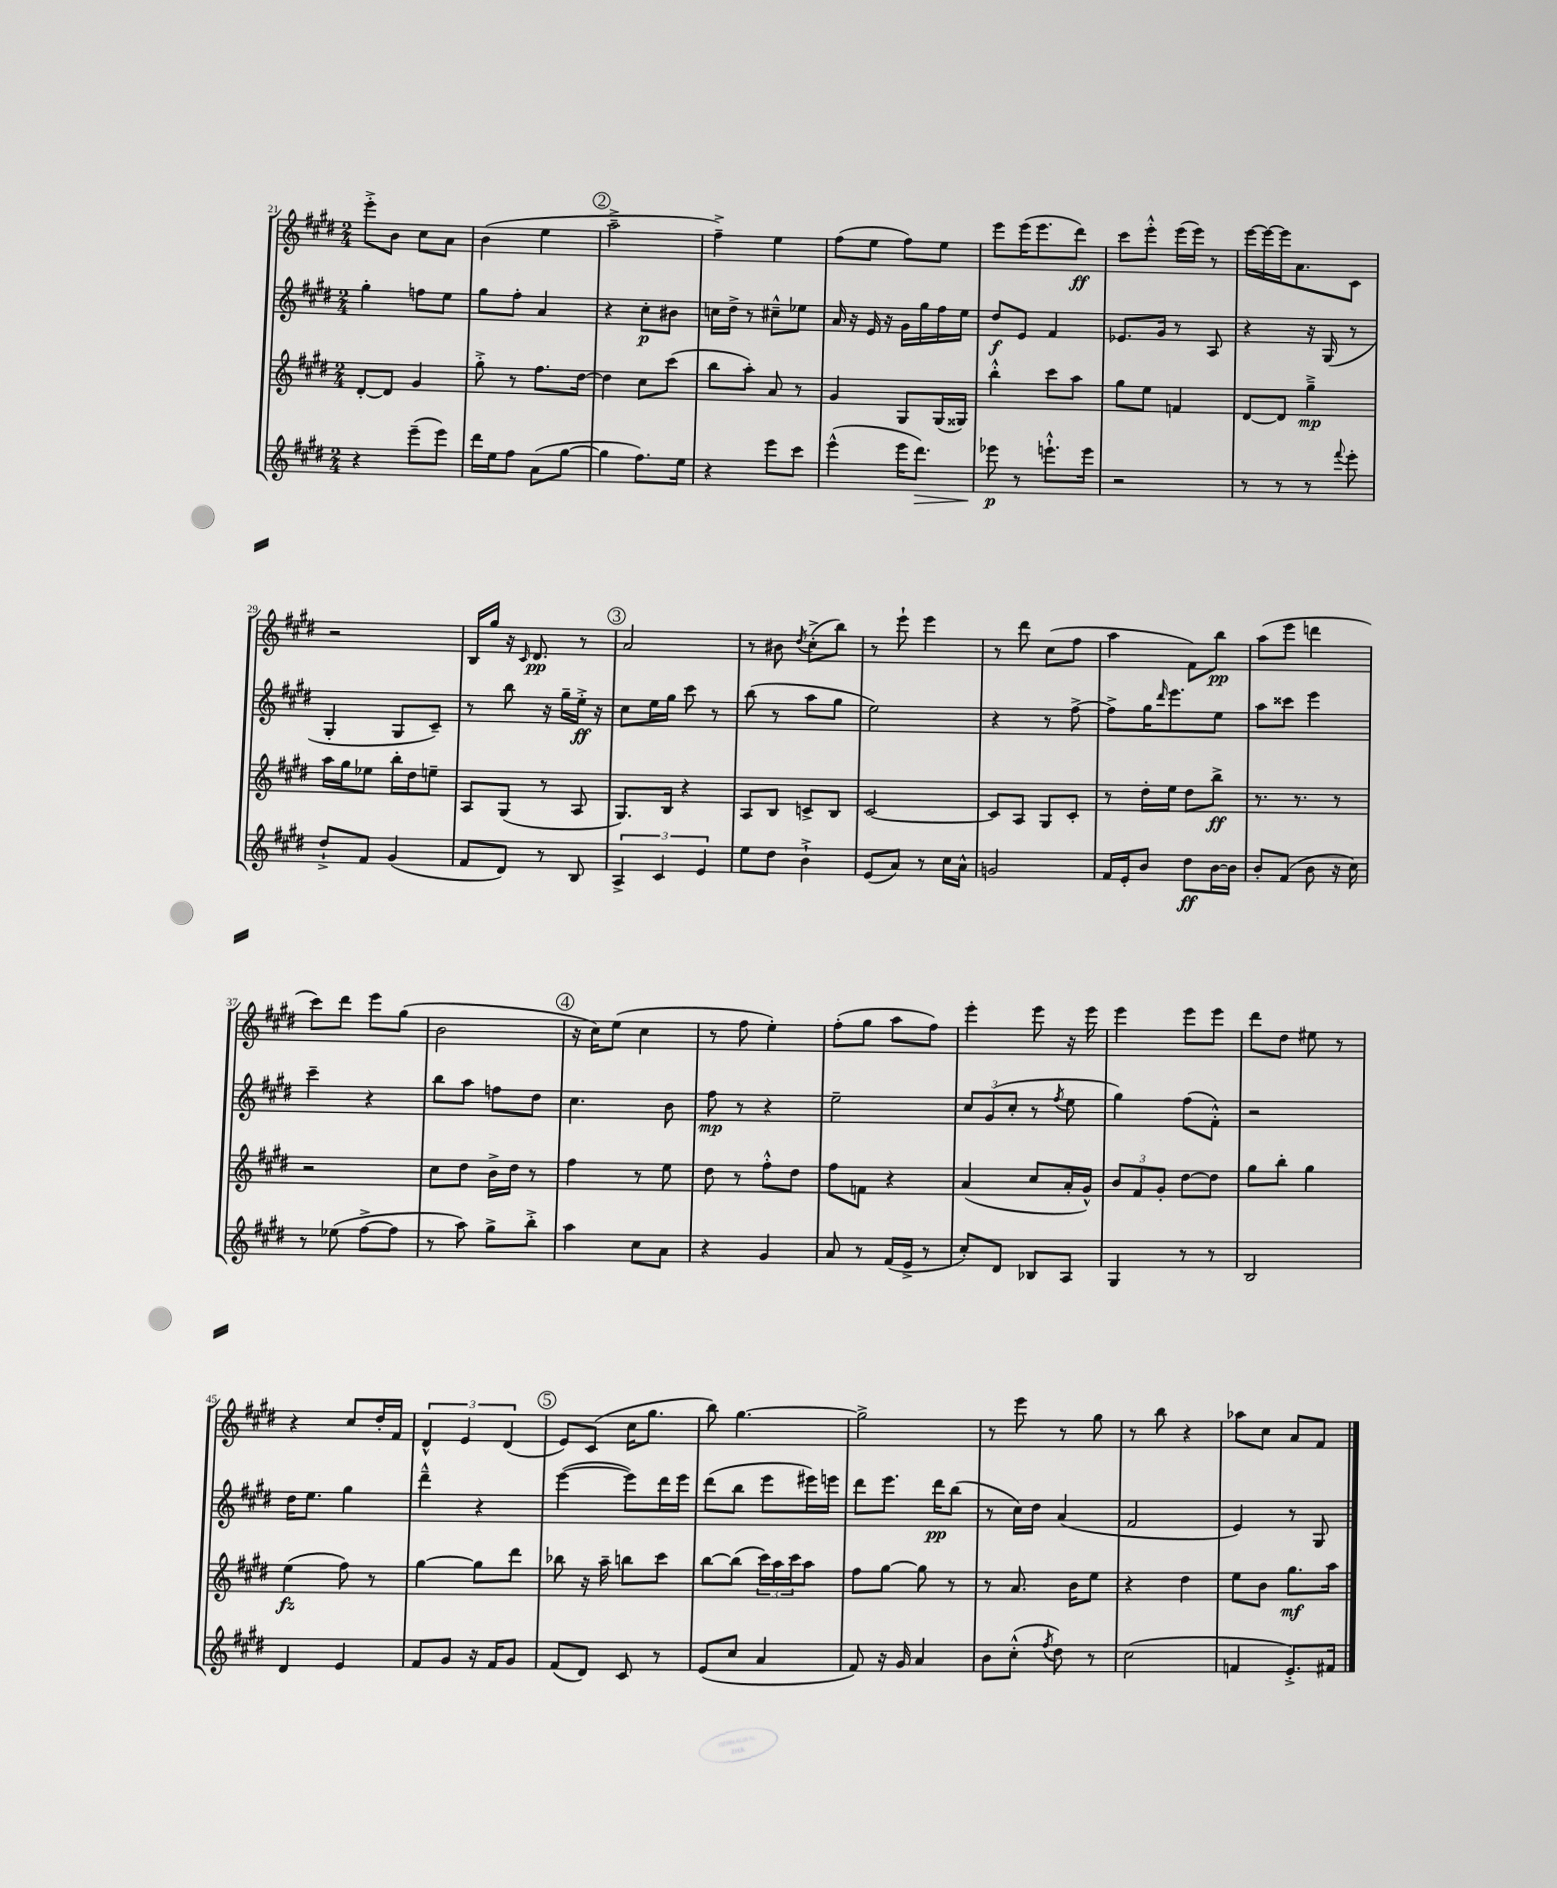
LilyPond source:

<<
\new StaffGroup <<
\new Staff = "s0" {
    \clef treble \key e \major \numericTimeSignature \time 2/4
    e'''8-.-> b'8 cis''8 a'8 |
    b'4( e''4 |
    \mark \markup { \circle "2" } a''2---> |
    fis''4--->) e''4 |
    fis''8( e''8 fis''8) e''8 |
    e'''8 e'''16( e'''8. dis'''8\ff) |
    cis'''8 e'''8-.-^ e'''16( e'''16) r8 |
    e'''16~ e'''16~ e'''16 a'8. cis'8 |
    r2 |
    b16 gis''16 r16 \grace { cis'16 } dis'8.\pp r8 |
    \mark \markup { \circle "3" } a'2 |
    r8 bis'8 \acciaccatura { dis''8 } cis''8-.->( b''8) |
    r8 e'''8-! e'''4 |
    r8 dis'''8 cis''8( fis''8 |
    a''4 fis'8) b''8\pp |
    a''8( e'''8 d'''4 |
    cis'''8) dis'''8 e'''8 gis''8( |
    b'2 |
    \mark \markup { \circle "4" } r16 cis''16) e''8( cis''4 |
    r8 fis''8 e''4-.) |
    fis''8-.( gis''8 a''8 fis''8) |
    e'''4-. e'''8 r16 e'''16 |
    e'''4 e'''8 e'''8 |
    dis'''8 dis''8 eis''8 r8 |
    r4 cis''8 dis''16-. fis'16 |
    \tuplet 3/2 { dis'4-^ e'4 dis'4( } |
    \mark \markup { \circle "5" } e'8) cis'8( cis''16 gis''8. |
    b''8) gis''4.~ |
    gis''2-> |
    r8 e'''8 r8 gis''8 |
    r8 b''8 r4 |
    aes''8 cis''8 a'8 fis'8 \bar "|." |
}
\new Staff = "s1" {
    \clef treble \key e \major \numericTimeSignature \time 2/4
    gis''4-. f''8 e''8 |
    gis''8 fis''8-. a'4 |
    \mark \markup { \circle "2" } r4 cis''8-.\p bis'8 |
    c''16 dis''16-> r8 cis''8---^ ees''8 |
    a'16 r16 e'16 r16 gis'16 gis''16 fis''16 e''16 |
    dis''8\f e'8 fis'4 |
    ees'8. gis'16 r8 a8 |
    r4 r16 gis16( r8 |
    gis4-. gis8 cis'8--) |
    r8 b''8 r16 gis''16-- e''16-.->\ff r16 |
    \mark \markup { \circle "3" } cis''8 e''16 gis''16 cis'''8 r8 |
    b''8( r8 a''8 gis''8 |
    e''2) |
    r4 r8 fis''8~-> |
    fis''8-> gis''16 \grace { dis'''16 } e'''8. e''8 |
    a''8 cisis'''8 e'''4 |
    cis'''4-- r4 |
    b''8 a''8 f''8 dis''8 |
    \mark \markup { \circle "4" } cis''4. b'8 |
    fis''8\mp r8 r4 |
    e''2-- |
    \tuplet 3/2 { cis''8 gis'8( cis''8-. } r8 \acciaccatura { fis''8 } e''8 |
    gis''4) fis''8( fis'8-.-^) |
    r2 |
    dis''16 e''8. gis''4 |
    dis'''4---^ r4 |
    \mark \markup { \circle "5" } e'''4~( e'''8) dis'''16 e'''16 |
    dis'''8( b''8 e'''8 eis'''16) e'''16 |
    dis'''8 e'''8. dis'''16\pp b''8( |
    r8 cis''16) dis''16 a'4( |
    fis'2 |
    e'4) r8 gis8 \bar "|." |
}
\new Staff = "s2" {
    \clef treble \key e \major \numericTimeSignature \time 2/4
    dis'8~-. dis'8 gis'4 |
    gis''8-.-> r8 fis''8. dis''16~ |
    \mark \markup { \circle "2" } dis''4 cis''8 cis'''8( |
    b''8 a''8-.) a'8 r8 |
    gis'4 gis8 gis16( gisis16) |
    b''4-.-^ cis'''8 a''8 |
    gis''8 e''8 f'4 |
    dis'8~ dis'8 gis''4--->\mp |
    a''16 gis''16 ees''8 b''16-. dis''16 e''8-- |
    a8 gis8( r8 a8 |
    \mark \markup { \circle "3" } gis8.) b16 r4 |
    a8 b8 c'8-> b8 |
    cis'2~ |
    cis'8 a8 gis8 cis'8-. |
    r8 dis''16-. e''16 dis''8 b''8->\ff |
    r8. r8. r8 |
    r2 |
    cis''8 dis''8 b'16-> dis''16 r8 |
    \mark \markup { \circle "4" } fis''4 r8 e''8 |
    dis''8 r8 fis''8-.-^ dis''8 |
    fis''8 f'8 r4 |
    a'4( cis''8 a'16-. gis'16-^) |
    \tuplet 3/2 { b'8 fis'8 gis'8-. } dis''8~ dis''8 |
    gis''8 b''8-. gis''4 |
    e''4\fz( fis''8) r8 |
    gis''4~ gis''8 dis'''8 |
    \mark \markup { \circle "5" } bes''8 r16 a''16-- b''8 cis'''8 |
    b''8~ b''8( \tuplet 3/2 { cis'''16) a''16 cis'''16 } a''8 |
    fis''8 gis''8~ gis''8 r8 |
    r8 a'8. b'16 e''8 |
    r4 dis''4 |
    e''8 b'8 gis''8.\mf a''16 \bar "|." |
}
\new Staff = "s3" {
    \clef treble \key e \major \numericTimeSignature \time 2/4
    r4 e'''8--( e'''8) |
    dis'''16 e''16 fis''8 a'8( gis''8~ |
    \mark \markup { \circle "2" } gis''4 fis''8.) e''16 |
    r4 e'''8 cis'''8 |
    e'''4-^( e'''16 dis'''8.\>) |
    ees'''8\p\! r8 e'''8.-!-^ e'''16 |
    r2 |
    r8 r8 r8 \appoggiatura { fis'''8 } e'''8-. |
    dis''8-!-> fis'8 gis'4( |
    fis'8 dis'8) r8 b8 |
    \mark \markup { \circle "3" } \tuplet 3/2 { a4-> cis'4 e'4 } |
    e''8 dis''8 b'4-!-> |
    e'8( a'8) r8 cis''16 a'16-^ |
    g'2 |
    fis'16 e'16-. b'8 dis''8\ff b'16~ b'16 |
    b'8-. fis'8( b'8 r16 cis''16) |
    r8 ees''8( fis''8~-> fis''8 |
    r8 a''8) gis''8-> b''8-.-> |
    \mark \markup { \circle "4" } a''4 cis''8 a'8 |
    r4 gis'4 |
    a'8 r8 fis'16( e'16-> r8 |
    cis''8-.) dis'8 bes8 a8 |
    gis4 r8 r8 |
    b2 |
    dis'4 e'4 |
    fis'8 gis'8 r16 fis'16 gis'8 |
    \mark \markup { \circle "5" } fis'8( dis'8) cis'8 r8 |
    e'8( cis''8 a'4 |
    fis'8) r16 gis'16 a'4 |
    b'8 cis''8-.-^( \acciaccatura { fis''8 } dis''8) r8 |
    cis''2( |
    f'4 e'8.-.->) fis'16 \bar "|." |
}
>>
>>
\layout { \context { \Score currentBarNumber = #21 } }
